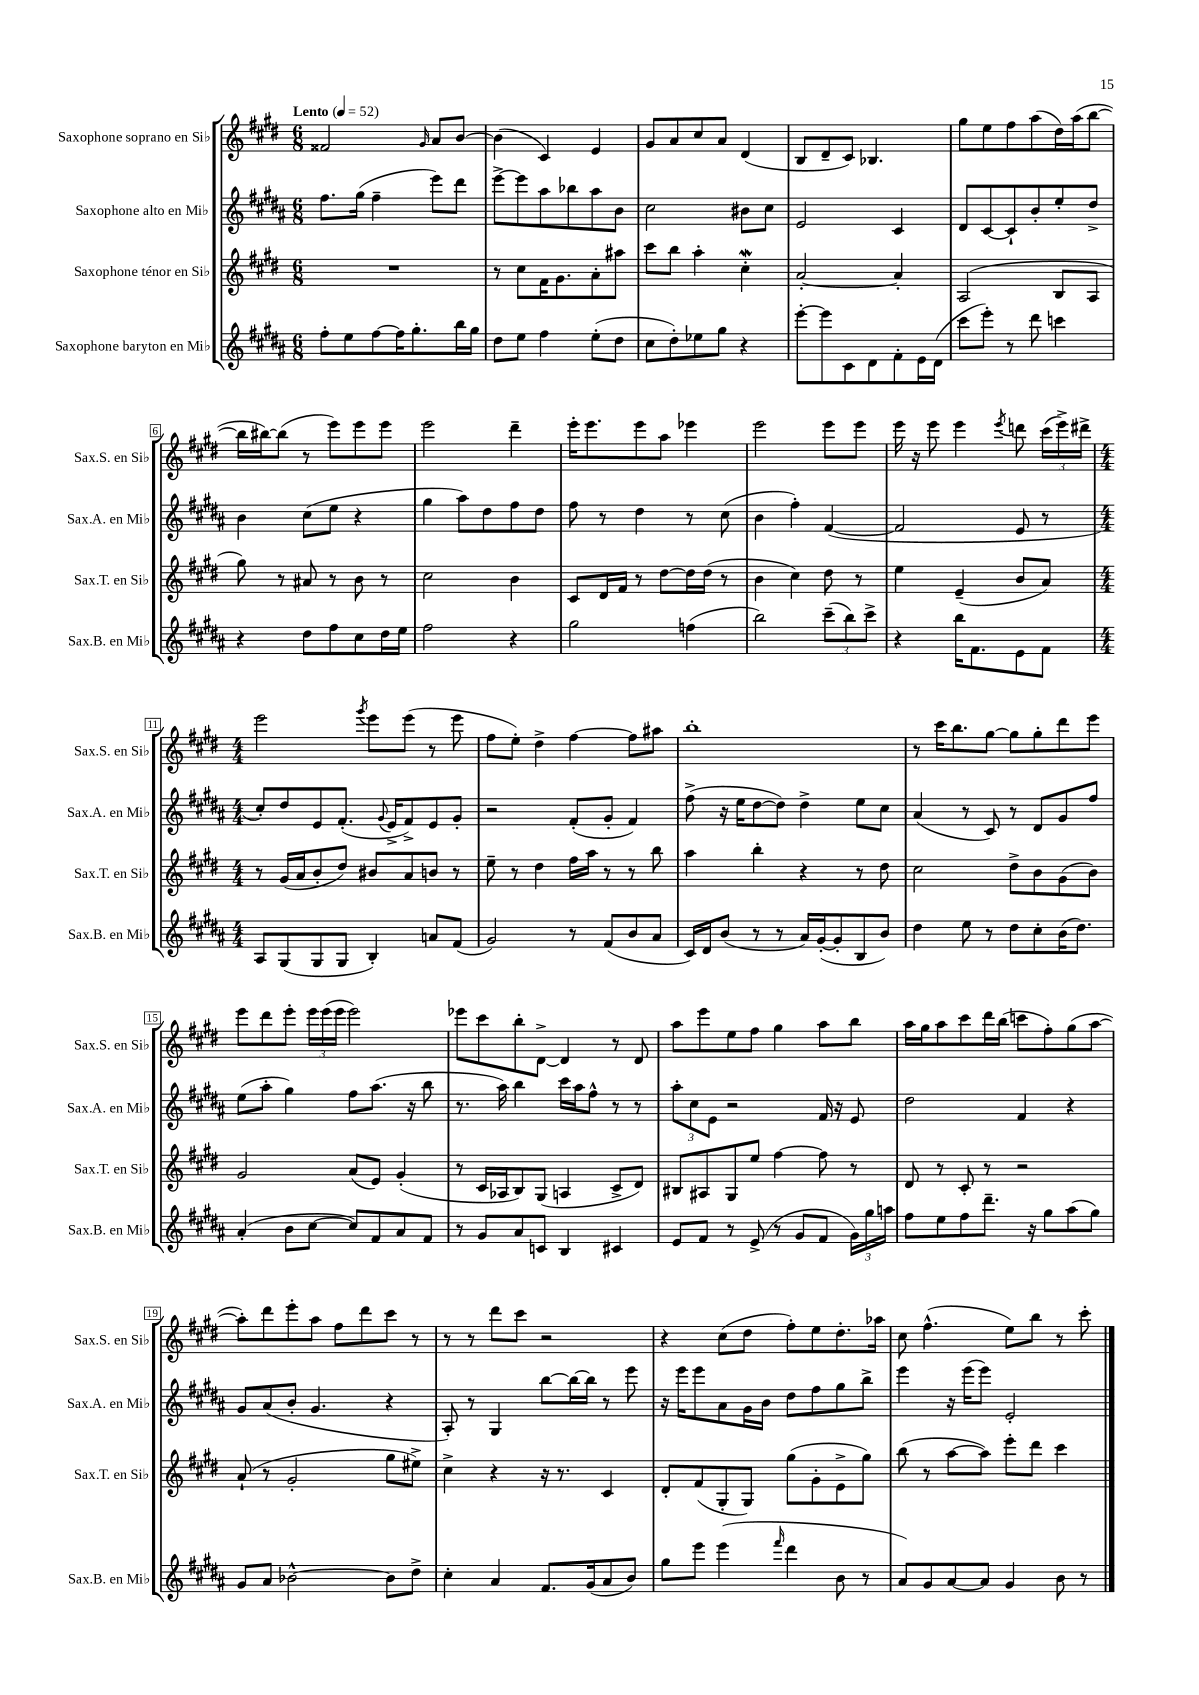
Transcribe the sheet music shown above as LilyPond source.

<<
\new StaffGroup <<
\new Staff = "s0" \with { instrumentName = "Saxophone soprano en Sib" shortInstrumentName = "Sax.S. en Sib" } {
    \clef treble \key e \major \numericTimeSignature \time 6/8 \tempo "Lento" 4 = 52
    \autoBeamOff fisis'2 \grace { gis'16 } a'8[ b'8]~ |
    b'4( cis'4) e'4 |
    gis'8[ a'8 cis''8 a'8] dis'4( |
    b8[ dis'8-- cis'8]) bes4. |
    gis''8[ e''8 fis''8 a''8( dis''16) a''16( b''8]~ |
    b''16[ bis''16~) bis''8]( r8 e'''8[) e'''8 e'''8] |
    e'''2 dis'''4-- |
    e'''16[-. e'''8. e'''8 a''8] ees'''4 |
    e'''2 e'''8[ e'''8] |
    e'''16 r16 e'''8 e'''4 \acciaccatura { e'''8 } d'''8 \tuplet 3/2 { cis'''16[( e'''16->) dis'''16]-> } |
    \numericTimeSignature \time 4/4 e'''2 \acciaccatura { gis'''8 } e'''8[ e'''8]( r8 e'''8 |
    fis''8[ e''8]-.) dis''4-> fis''4~ fis''8[ ais''8] |
    b''1-. |
    r8 cis'''16[ b''8. gis''8]~ gis''8[ gis''8-. dis'''8 e'''8] |
    e'''8[ dis'''8 e'''8]-. \tuplet 3/2 { e'''16[ e'''16( e'''16] } e'''2) |
    ees'''8[ cis'''8 b''8-. dis'8]~-> dis'4 r8 dis'8 |
    a''8[ e'''8 e''8 fis''8] gis''4 a''8[ b''8] |
    a''16[ gis''16 a''8 cis'''8 dis'''16 b''16]( c'''8[ fis''8-.) gis''8( a''8]~ |
    a''8[-.) dis'''8 e'''8-. a''8] fis''8[ dis'''8 cis'''8] r8 |
    r8 r8 dis'''8[ cis'''8] r2 |
    r4 cis''8[( dis''8] fis''8[-.) e''8 dis''8.-. aes''16] |
    cis''8 fis''4.-^( e''8[) b''8] r8 cis'''8-. \bar "|." |
}
\new Staff = "s1" \with { instrumentName = "Saxophone alto en Mib" shortInstrumentName = "Sax.A. en Mib" } {
    \clef treble \key b \major \numericTimeSignature \time 6/8
    \autoBeamOff fis''8.[ gis''16]( fis''4-- e'''8[) dis'''8] |
    e'''8[~-> e'''8 ais''8 bes''8 ais''8 b'8] |
    cis''2 bis'8[ cis''8] |
    e'2 cis'4 |
    dis'8[ cis'8~ cis'8-! b'8-. e''8-. dis''8]-> |
    b'4 cis''8[( e''8] r4 |
    gis''4 ais''8[) dis''8 fis''8 dis''8] |
    fis''8 r8 dis''4 r8 cis''8( |
    b'4 fis''4-.) fis'4~( |
    fis'2 e'8 r8 |
    \numericTimeSignature \time 4/4 cis''8[-.) dis''8 e'8 fis'8.]-.( \appoggiatura { gis'8 } e'16[-> fis'8->) e'8 gis'8]-. |
    r2 fis'8[-.( gis'8]-. fis'4) |
    fis''8->( r16 e''16[ dis''8~ dis''8]) dis''4-> e''8[ cis''8] |
    ais'4( r8 cis'8) r8 dis'8[ gis'8 fis''8] |
    e''8[( ais''8]-. gis''4) fis''8[ ais''8.]( r16 b''8 |
    r8. ais''16) b''4 cis'''16[ ais''16 fis''8]-^ r8 r8 |
    \tuplet 3/2 { ais''8[-. cis''8 e'8] } r2 fis'16 r16 e'8 |
    dis''2 fis'4 r4 |
    gis'8[ ais'8( b'8]-. gis'4. r4 |
    ais8-.) r8 gis4 b''8[~ b''16~ b''16] r8 e'''8 |
    r16 e'''16[ e'''8 ais'8 gis'16 b'16] dis''8[ fis''8 gis''8 b''8]-> |
    e'''4 r16 e'''16[( e'''8]) e'2-. \bar "|." |
}
\new Staff = "s2" \with { instrumentName = "Saxophone ténor en Sib" shortInstrumentName = "Sax.T. en Sib" } {
    \clef treble \key e \major \numericTimeSignature \time 6/8
    \autoBeamOff R2. |
    r8 cis''8[ fis'16 gis'8. a'8-. ais''8] |
    cis'''8[ b''8] a''4-. cis''4-.\mordent |
    a'2~-. a'4-. |
    a2( b8[ a8] |
    gis''8) r8 ais'8 r8 b'8 r8 |
    cis''2 b'4 |
    cis'8[ dis'16 fis'16] r8 dis''8[~ dis''16 dis''16]( r8 |
    b'4 cis''4) dis''8 r8 |
    e''4 e'4--( b'8[ a'8]) |
    \numericTimeSignature \time 4/4 r8 gis'16[( a'16 b'8-. dis''8]) bis'8[ a'8 b'8] r8 |
    e''8-- r8 dis''4 fis''16[ a''16] r8 r8 b''8 |
    a''4 b''4-. r4 r8 dis''8 |
    cis''2 dis''8[-> b'8 gis'8( b'8]) |
    gis'2 a'8[( e'8]) gis'4-.( |
    r8 cis'16[ aes16 b8) gis8]( a4 cis'8[-> dis'8]) |
    bis8[ ais8 gis8 e''8] fis''4~ fis''8 r8 |
    dis'8 r8 cis'8-. r8 r2 |
    a'8-!( r8 gis'2-. gis''8[ eis''8]->) |
    cis''4-> r4 r16 r8. cis'4 |
    dis'8[-. fis'8( gis8-. gis8]) gis''8[( gis'8-. e'8-> gis''8]) |
    b''8( r8 a''8[~ a''8]) e'''8[-. dis'''8] cis'''4 \bar "|." |
}
\new Staff = "s3" \with { instrumentName = "Saxophone baryton en Mib" shortInstrumentName = "Sax.B. en Mib" } {
    \clef treble \key b \major \numericTimeSignature \time 6/8
    \autoBeamOff fis''8[-. e''8 fis''8~ fis''16 gis''8.-. b''16 gis''16] |
    dis''8[ e''8] fis''4 e''8[-.( dis''8] |
    cis''8[ dis''8-.) ees''8 gis''8] r4 |
    e'''8[~-. e'''8 cis'8 dis'8 fis'8-. e'16 dis'16]( |
    cis'''8[ e'''8]-.) r8 dis'''8 c'''4 |
    r4 dis''8[ fis''8 cis''8 dis''16 e''16] |
    fis''2 r4 |
    gis''2 f''4( |
    b''2) \tuplet 3/2 { cis'''8[--( b''8) cis'''8]-> } |
    r4 b''16[ fis'8. e'8 fis'8] |
    \numericTimeSignature \time 4/4 ais8[ gis8( gis8 gis8] b4-.) a'8[ fis'8]( |
    gis'2) r8 fis'8[( b'8 ais'8] |
    cis'16[) dis'16 b'8]( r8 r8 ais'16[) gis'16~-.( gis'8-. b8 b'8]) |
    dis''4 e''8 r8 dis''8[ cis''8-. b'16( dis''8.]) |
    ais'4-.( b'8[ cis''8]~ cis''8[) fis'8 ais'8 fis'8] |
    r8 gis'8[ ais'8 c'8] b4 cis'4 |
    e'8[ fis'8] r8 e'8->( r8 gis'8[ fis'8] \tuplet 3/2 { gis'16[) gis''16 a''16] } |
    fis''8[ e''8 fis''8 dis'''8.]-- r16 gis''8[ ais''8( gis''8]) |
    gis'8[ ais'8] bes'2~-^ bes'8[ dis''8]-> |
    cis''4-. ais'4 fis'8.[ gis'16( ais'8 b'8]) |
    gis''8[ e'''8] e'''4( \grace { fis'''16 } dis'''4 b'8 r8 |
    ais'8[) gis'8 ais'8~ ais'8] gis'4 b'8 r8 \bar "|." |
}
>>
>>
\layout { \context { \Score \override BarNumber.stencil = #(make-stencil-boxer 0.1 0.3 ly:text-interface::print) } }
